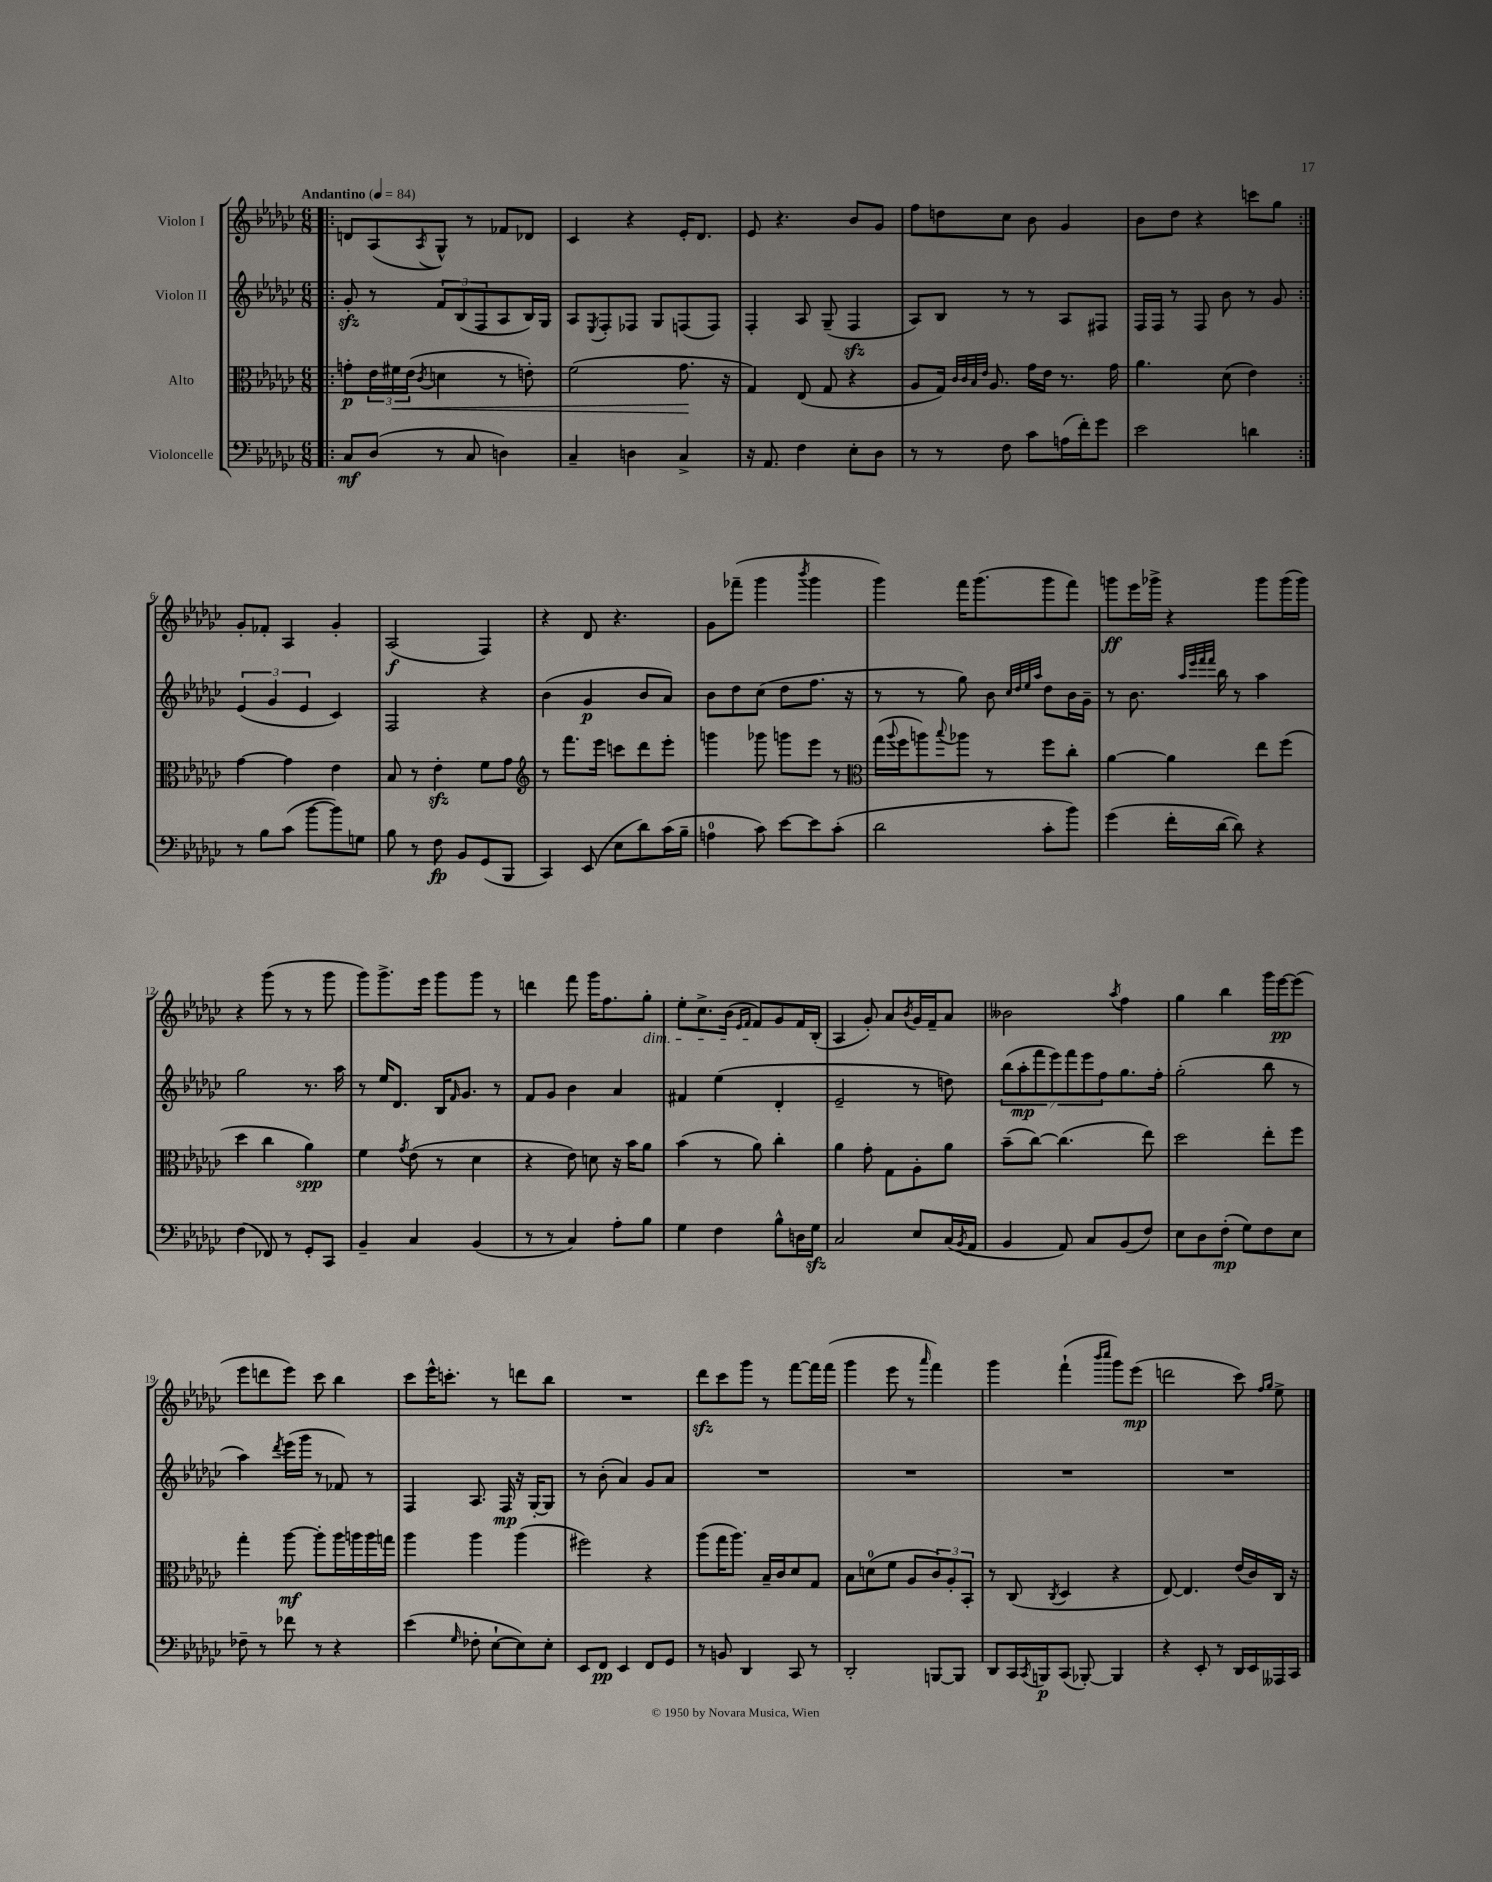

**kern	**kern	**kern	**kern
*staff4	*staff3	*staff2	*staff1
*clefF4	*clefC3	*clefG2	*clefG2
*k[b-e-a-d-g-c-]	*k[b-e-a-d-g-c-]	*k[b-e-a-d-g-c-]	*k[b-e-a-d-g-c-]
*M6/8	*M6/8	*M6/8	*M6/8
*MM84	*MM84	*MM84	*MM84
=!|:	=!|:	=!|:	=!|:
8C-	8g'	8g-'	8d
(8D-	24e-	8r	(8A-
.	24f#	.	.
.	(24e-	.	.
.	8qc-	.	8qA-
8r	4d	12f	8G-^^)
.	.	(12B-	.
8C-	.	.	8r
.	.	12F	.
4D)	8r	8A-	8f-
.	8e')	16B-)	8d-
.	.	16G-	.
=	=	=	=
4C-~	(2f	8A-	4c-
.	.	8qE-	.
.	.	8F'	.
4D	.	8F-	4r
.	.	8G-	.
4C-^	8.g-	(8F	16e-'
.	.	.	8.d-
.	.	8F)	.
.	16r	.	.
=	=	=	=
16r	4G-)	4F'	8e-
8.AA-	.	.	.
.	.	.	4.r
4F	(8E-	8A-	.
.	8G-	(8G-~	.
8E-'	4r	4F	8b-
8D-	.	.	8g-
=	=	=	=
8r	8A-	8A-)	8ff
8r	16G-)	8B-	8dd
.	32qqc-	.	.
.	32qqc-	.	.
.	32qqB-	.	.
.	32qqe-	.	.
.	8.A-	.	.
8F	.	8r	8cc-
8c-	16g-	8r	8b-
.	16e-	.	.
(16A	8.r	8A-	4g-
16f')	.	.	.
8g-	.	8F#	.
.	16g-	.	.
=	=	=	=
2e-	4.a-	16F	8b-
.	.	16F	.
.	.	8r	8dd-
.	.	8F	4r
.	(8d-	8b-	.
4d	4e-)	8r	8ccc
.	.	8g-	8gg-
=:|!	=:|!	=:|!	=:|!
8r	[4g-	(6e-	8g-'
8B-	.	.	8f-'
.	.	6g-	.
(8c-	4g-]	.	4A-
.	.	6e-	.
[8b-	.	.	.
8b-])	4e-	4c-)	4g-'
8G	.	.	.
=	=	=	=
8B-	8B-	2F	(2A-
8r	8r	.	.
8F	4e-'	.	.
8BB-	.	.	.
(8GG-	8f	4r	4F)
8BBB-	8g-	.	.
=	=	=	=
*	*clefG2	*	*
4CC-)	8r	(4b-	4r
.	8.fff	.	.
(8EE-	.	4g-	8d-
.	16eee-	.	.
8E-	8ccc	.	4.r
8d-)	8ddd-	8b-	.
(16c-	8eee-'	8a-)	.
16B-~	.	.	.
=	=	=	=
4A	4ggg	8b-	8g-
.	.	8dd-	(8fff-~
8c-)	8ggg-	(8cc-	4ggg-
[8e-	8ggg	8dd-	.
.	.	.	8qbbb-
8e-]	8eee-	8.ff	4ggg-
(8c-'	8r	.	.
.	.	16r	.
=	=	=	=
*	*clefC3	*	*
2d-	(16gg-	8r	4ggg-)
.	8qqaa-	.	.
.	16ff	.	.
.	8aa)	8r	.
.	8qqbb-	.	.
.	8aa-	8gg-)	16fff
.	.	.	(8.ggg-
.	8r	8b-	.
.	.	32qqcc-	.
.	.	32qqdd-	.
.	.	32qqee-	.
.	.	32qqaa-	.
8c-'	8ff	8dd-	8ggg-
8b-)	8cc-'	16b-	8fff)
.	.	16g-~	.
=	=	=	=
(4g-	[4a-	8r	8ggg
.	.	8.b-	16eee-
.	.	.	16ggg-^
16f'	4a-]	.	4r
.	.	32qqaa-	.
.	.	32qqeee-	.
.	.	32qqfff	.
.	.	32qqfff	.
[16d-	.	16bb-	.
8d-])	.	8r	.
4r	8ee-	4aa-	8ggg-
.	(8ff	.	(16ggg-
.	.	.	16ggg-)
=	=	=	=
(4F	4dd-	2gg-	4r
8FF-)	4cc-	.	(8ggg-
8r	.	.	8r
8GG-'	4a-)	8.r	8r
8CC-	.	.	8ggg-
.	.	16aa-	.
=	=	=	=
4BB-~	4f	8r	8ggg-)
.	.	16ee-	8.ggg-^
.	.	8.d-	.
.	8qg-	.	.
4C-	(8e-	.	.
.	.	.	16eee-
.	8r	16B-	8ggg-
.	.	16qqf	.
.	.	8.g-	.
(4BB-	4d-	.	8ggg-
.	.	8r	8r
=	=	=	=
8r	4r	8f	4ddd
8r	.	8g-	.
4C-)	8e-)	4b-	8fff
.	8d	.	16ggg-
.	.	.	8.ff
8A-'	16r	4a-	.
.	16b-	.	.
8B-	8a-	.	8gg-'
=	=	=	=
4G-	(4b-	4f#	8ee-'
.	.	.	8.cc-^
4F	8r	(4ee-	.
.	.	.	(16b-
.	.	.	16qqe-
.	.	.	16qqf
.	8a-)	.	8f)
8B-^^	4cc-'	4d-'	8g-
16D	.	.	16f
16G-	.	.	(16B-'
=	=	=	=
2C-	4a-	2e-~	4A-
.	8g-'	.	8g-')
.	8G-	.	8a-
.	.	.	8qb-
8E-	8A-'	8r	16g-
.	.	.	16f~
(16C-	8a-	8dd)	8a-
8qBB-	.	.	.
16AA-	.	.	.
=	=	=	=
4BB-	(8b-~	(14bb-	2b--
.	.	14aa-'	.
.	[8cc-)	.	.
.	.	14fff	.
.	.	14eee-)	.
8AA-)	(4.cc-]	.	.
.	.	14fff	.
.	.	14eee-	.
8C-	.	.	.
.	.	14ff	.
.	.	.	8qaa-
(8BB-	.	8.gg-	4ff
8F)	8ee-)	.	.
.	.	16ff'	.
=	=	=	=
8E-	2dd-	(2gg-'	4gg-
8D-	.	.	.
(8F'	.	.	4bb-
8G-)	.	.	.
8F	8ee-'	8bb-	16ggg-
.	.	.	[16eee-
8E-	8ff	8r	(8eee-]
=	=	=	=
8F-~	4gg-'	4aa-)	8eee-
8r	.	.	8ddd
.	.	8qddd-	.
8f-	[8aa-	(16eee-	8eee-)
.	.	16ggg-	.
8r	8aa-']	8r	8ccc-
4r	16aa-	8f-)	4bb-
.	16aa	.	.
.	16aa	8r	.
.	16gg	.	.
=	=	=	=
(4e-	4aa-	4F	8ccc-
.	.	.	16eee-^^
.	.	.	8.ccc'
16qqG-	.	.	.
8F-'	4aa-	8.A-	.
[8E-`	.	.	8r
.	.	16F	.
8E-])	(4aa-	16r	8ddd
.	.	[16G-'	.
8E-'	.	8G-]	8bb-
=	=	=	=
8EE-	2ff#)	8r	2.r
8FF	.	(8b-'	.
4EE-	.	4a-)	.
8FF	4r	8g-	.
8GG-	.	8a-	.
=	=	=	=
8r	(8aa-	2.r	8ddd-
8BB	16gg-	.	8ccc-
.	8.aa-)	.	.
4DD-	.	.	8ggg-
.	16B-~	.	8r
.	16c-	.	.
8CC-	8d-	.	[8fff
8r	8G-	.	16fff]
.	.	.	(16fff
=	=	=	=
2DD-'	8B-	2.r	4ggg-
.	(8d	.	.
.	8f	.	8eee-
.	8A-	.	8r
.	.	.	16qqaaa-
[8BBB	12c-)	.	4fff)
.	12A-'	.	.
8BBB]	.	.	.
.	12BB-'	.	.
=	=	=	=
8DD-	8r	2.r	4ggg-
16CC-	(8C-	.	.
8qCC-	.	.	.
16BBB	.	.	.
.	8qC-	.	.
(8CC-	4D-	.	(4fff`
[8BBB-')	.	.	.
.	.	.	16qqbbb-
.	.	.	16qqcccc-
4BBB-]	4r	.	8ggg-)
.	.	.	(8eee-
=	=	=	=
4r	[8E-)	2.r	2ddd
.	4.E-]	.	.
8EE-'	.	.	.
8r	.	.	.
16DD-	(16e-	.	8ccc-)
16EE-	16c-)	.	.
.	.	.	16qqff
.	.	.	16qqgg-
16AAA--	16C-	.	8ee-^
16CC-	16r	.	.
==	==	==	==
*-	*-	*-	*-
